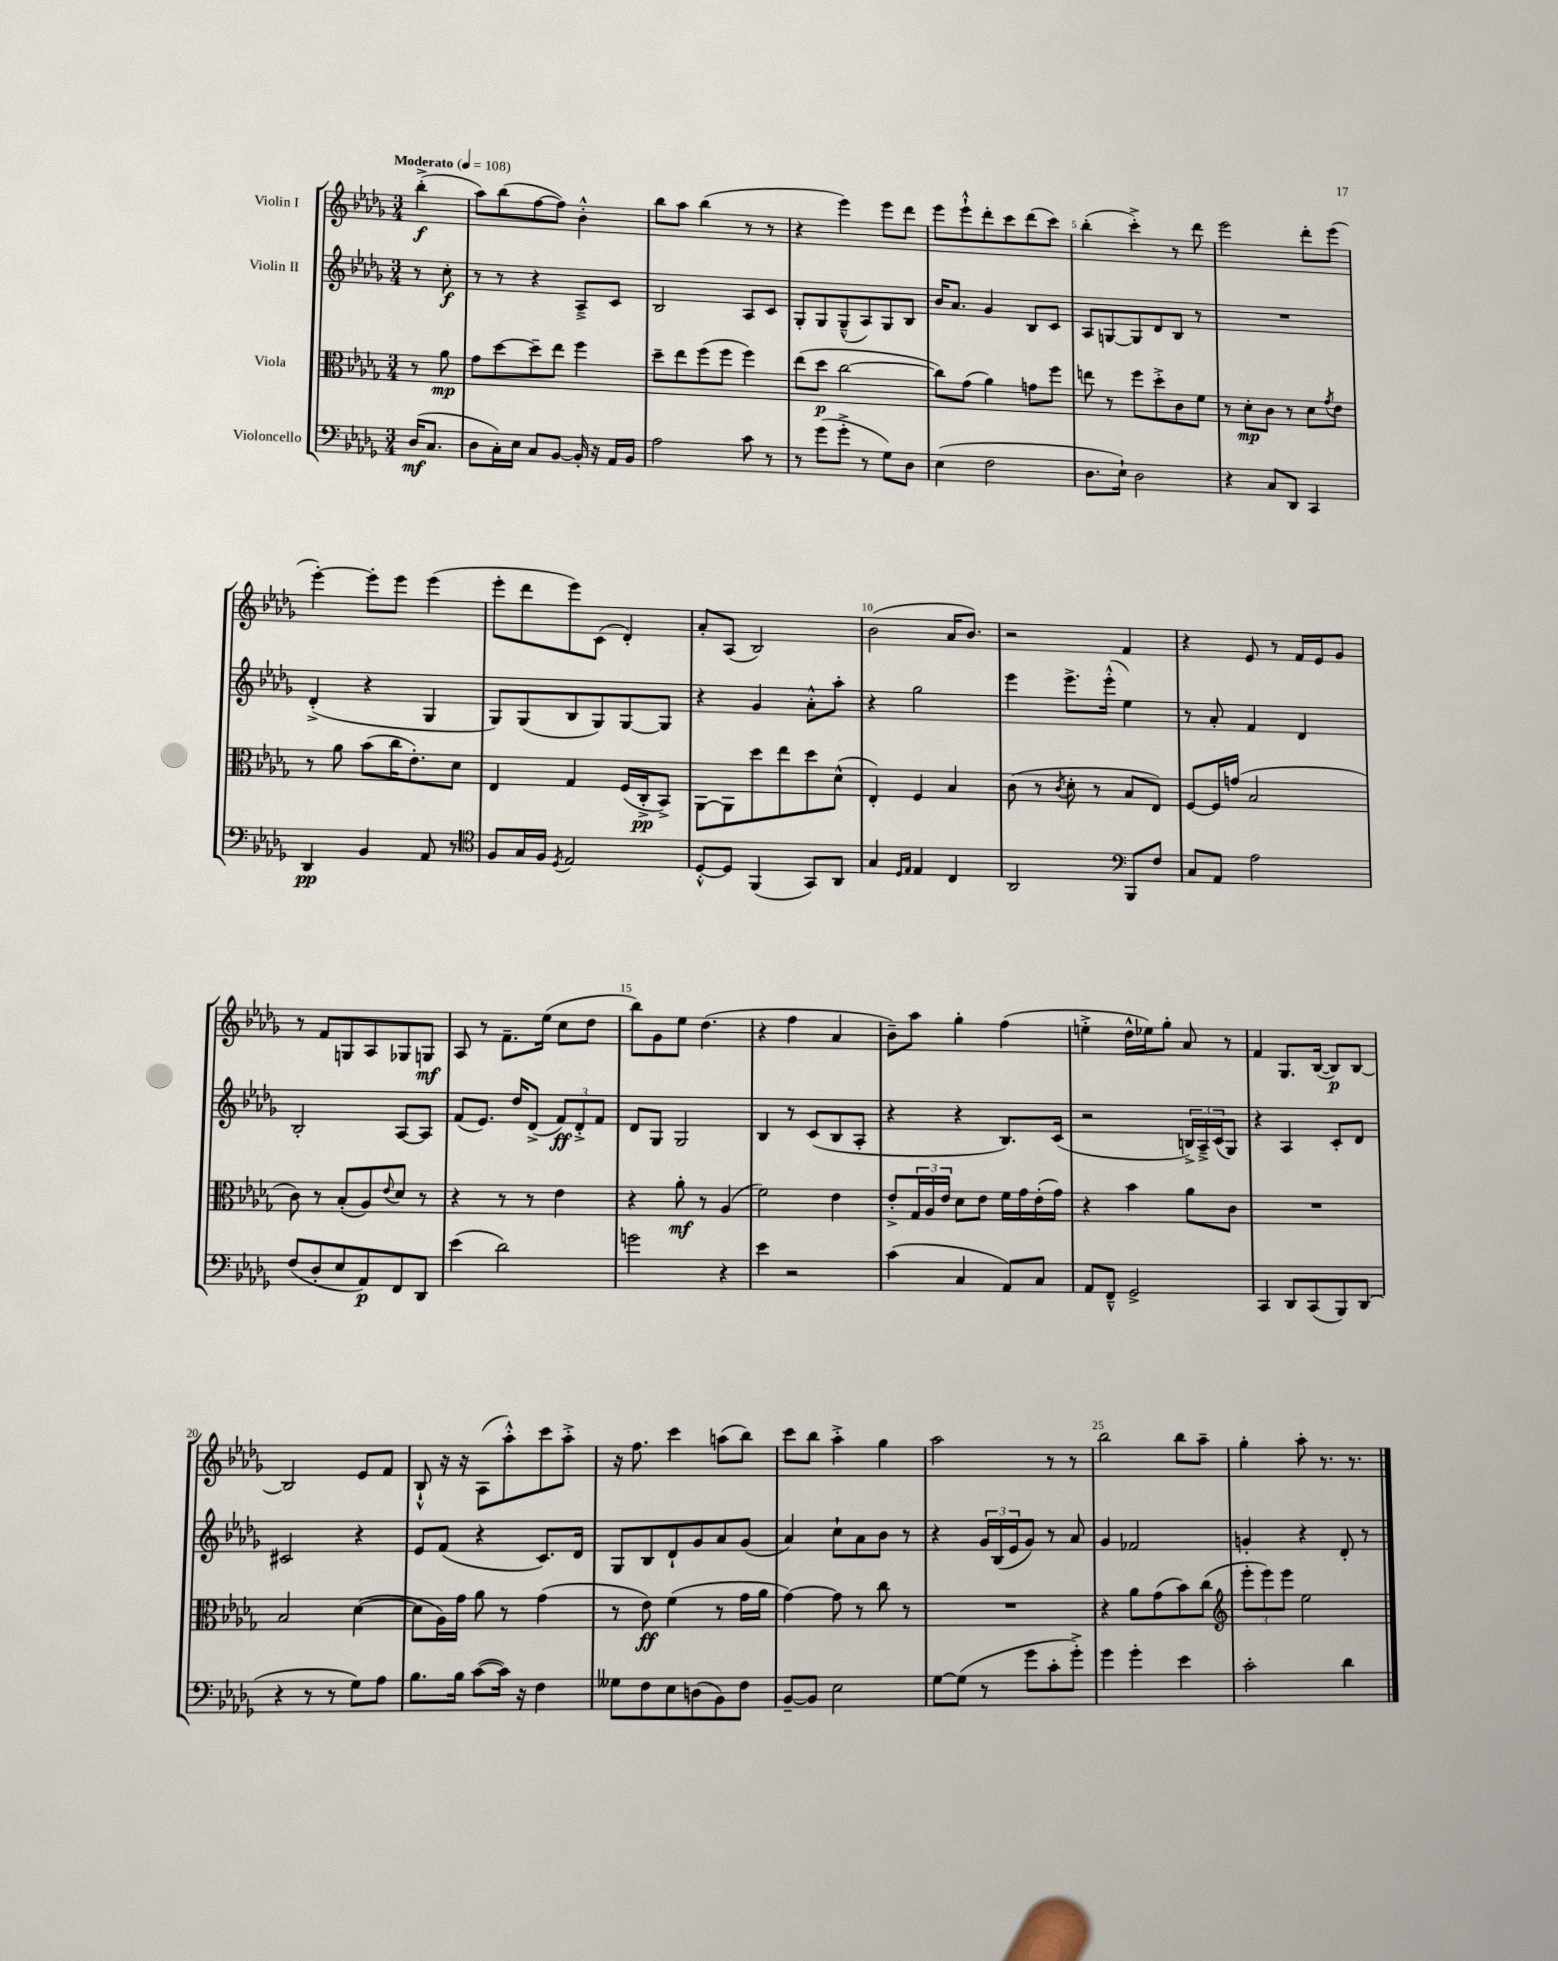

**kern	**dynam	**kern	**dynam	**kern	**dynam	**kern	**dynam
*part4	*part4	*part3	*part3	*part2	*part2	*part1	*part1
*staff4	*staff4	*staff3	*staff3	*staff2	*staff2	*staff1	*staff1
*I"Violoncello	*	*I"Viola	*	*I"Violin II	*	*I"Violin I	*
*clefF4	*	*clefC3	*	*clefG2	*	*clefG2	*
*k[b-e-a-d-g-]	*	*k[b-e-a-d-g-]	*	*k[b-e-a-d-g-]	*	*k[b-e-a-d-g-]	*
*M3/4	*	*M3/4	*	*M3/4	*	*M3/4	*
*MM108	*	*MM108	*	*MM108	*	*MM108	*
=	=	=	=	=	=	=	=
!	!	!	!	!	!	!LO:TX:a:B:t=Moderato	!
(16D-/KL	mf	8r	.	8r	.	(4bb-'^\	f
8.C/J	.	.	.	.	.	.	.
.	.	8a-\	mp	8cc'\	f	.	.
=1	=1	=1	=1	=1	=1	=1	=1
8D-\L	.	8g-\L	.	8r	.	8aa-\L)	.
16C'\L)	.	[8dd-\	.	8r	.	(8bb-\	.
16E-\JJ	.	.	.	.	.	.	.
8C/L	.	8dd-~\]	.	4r	.	[8ff\	.
[8BB-/J	.	8ee-\J	.	.	.	8ff\J])	.
16BB-'/]	.	4ff\	.	8A-~^/L	.	4b-'^^\	.
16r	.	.	.	.	.	.	.
16AA-/LL	.	.	.	8c/J	.	.	.
16BB-/JJ	.	.	.	.	.	.	.
=2	=2	=2	=2	=2	=2	=2	=2
2A-\	.	8dd-~\L	.	2B-/	.	8bb-\L	.
.	.	8ee-\	.	.	.	8aa-\J	.
.	.	(8ff\	.	.	.	(4bb-\	.
.	.	8ff\J	.	.	.	.	.
8c\	.	4ff\)	.	8A-/L	.	8r	.
8r	.	.	.	8c/J	.	8r	.
=3	=3	=3	=3	=3	=3	=3	=3
8r	.	(8ee-\L	.	8G-'/L	.	4r	.
(8g-\L	.	8dd-\J	p	8G-/	.	.	.
8g-'^\J	.	[2cc\	.	(8G-~^^/	.	4eee-\)	.
8r	.	.	.	8A-/)	.	.	.
8G-\L)	.	.	.	8G-/	.	8eee-\L	.
8D-\J	.	.	.	8B-/J	.	8ddd-\J	.
=4	=4	=4	=4	=4	=4	=4	=4
(4E-\	.	8cc\L])	.	16b-/KL	.	8eee-\L	.
.	.	.	.	8.a-/J	.	.	.
.	.	(8g-\J	.	.	.	8eee-`^^\	.
2F\	.	4a-\)	.	4g-/	.	8ddd-'\	.
.	.	.	.	.	.	8ccc\	.
.	.	8gn\L	.	8B-/L	.	(8ddd-\	.
.	.	8ff\J	.	8c/J	.	8ccc\J)	.
=5	=5	=5	=5	=5	=5	=5	=5
8.D-\L	.	8een\	.	8A-/L	.	(4bb-'\	.
.	.	8r	.	[8Gn/	.	.	.
16E-`\Jk)	.	.	.	.	.	.	.
2D-\	.	8ff\L	.	8G/]	.	4ccc'^\)	.
.	.	8dd-'^\	.	8d-/	.	.	.
.	.	8c\	.	8B-/J	.	8r	.
.	.	8f\J	.	8r	.	8ddd-\	.
=6	=6	=6	=6	=6	=6	=6	=6
4r	.	8r	.	2.r	.	2eee-\	.
.	.	8d-'\L	mp	.	.	.	.
8C/L	.	8c\J	.	.	.	.	.
8DD-/J	.	8r	.	.	.	.	.
4CC/	.	8d-\L	.	.	.	8ddd-'\L	.
.	.	8qg-/	.	.	.	.	.
.	.	8e-\J	.	.	.	(8eee-\J	.
!!LO:LB:g=z
=7	=7	=7	=7	=7	=7	=7	=7
4DD-/	pp	8r	.	(4d-'^/	.	[4eee-'\)	.
.	.	8a-\	.	.	.	.	.
4BB-/	.	(8b-\L	.	4r	.	8eee-'\L]	.
.	.	16cc\K	.	.	.	8eee-\J	.
.	.	8.e-'\)	.	.	.	.	.
8AA-/	.	.	.	4G-/	.	(4eee-\	.
8r	.	8d-\J	.	.	.	.	.
=8	=8	=8	=8	=8	=8	=8	=8
*clefC4	*	*	*	*	*	*	*
8F/L	.	4E-/	.	8G-/L)	.	8eee-'\L	.
16G-/L	.	.	.	(8G-/	.	8ddd-\	.
16F/JJ	.	.	.	.	.	.	.
8qD-/	.	.	.	.	.	.	.
2E-/	.	4G-/	.	8B-/	.	8eee-\)	.
.	.	.	.	8G-/)	.	(8c\J	.
.	.	(16F/LL	.	[8G-/	.	4d-'/)	.
.	.	16C'^/J	pp	.	.	.	.
.	.	8BB-^/J)	.	8G-/J]	.	.	.
=9	=9	=9	=9	=9	=9	=9	=9
[8D-'^^/L	.	[8AA-\L	.	4r	.	8a-'/L	.
8D-/J]	.	8AA-\]	.	.	.	(8A-/J	.
(4FF/	.	8dd-\	.	4g-/	.	2B-/)	.
.	.	8ee-\	.	.	.	.	.
8GG-/L)	.	8dd-\	.	8a-'^^\L	.	.	.
8AA-/J	.	(8d-^^\J	.	8aa-'\J	.	.	.
=10	=10	=10	=10	=10	=10	=10	=10
4G-/	.	4E-'/)	.	4r	.	(2b-\	.
16qqD-/LL	.	.	.	.	.	.	.
16qqE-/JJ	.	.	.	.	.	.	.
4E-/	.	4F/	.	2gg-\	.	.	.
4C/	.	4B-/	.	.	.	16a-/KL	.
.	.	.	.	.	.	8.b-/J)	.
=11	=11	=11	=11	=11	=11	=11	=11
2AA-/	.	(8c\	.	4eee-\	.	2r	.
.	.	8r	.	.	.	.	.
.	.	8qc/	.	.	.	.	.
.	.	8d-'\	.	8.eee-^\L	.	.	.
.	.	8r	.	.	.	.	.
.	.	.	.	(16eee-'^^\Jk	.	.	.
*clefF4	*	*	*	*	*	*	*
8BBB-/L	.	8B-/L	.	4ee-\)	.	4f/	.
8F/J	.	8E-/J)	.	.	.	.	.
=12	=12	=12	=12	=12	=12	=12	=12
8C/L	.	[8F/L	.	8r	.	4r	.
8AA-/J	.	16F/L]	.	8a-'/	.	.	.
.	.	(16gn/JJ	.	.	.	.	.
2A-\	.	2B-/	.	4f/	.	8e-/	.
.	.	.	.	.	.	8r	.
.	.	.	.	4d-/	.	16f/LL	.
.	.	.	.	.	.	16e-/J	.
.	.	.	.	.	.	8g-/J	.
!!LO:LB:g=z
=13	=13	=13	=13	=13	=13	=13	=13
(8F/L	.	8c\)	.	2B-'/	.	8r	.
8D-'/	.	8r	.	.	.	8f/L	.
8E-/	.	(8B-'/L	.	.	.	8Gn/	.
8AA-/)	p	8A-/)	.	.	.	8A-/	.
.	.	8qqe-/	.	.	.	.	.
8FF/	.	8d-/J	.	[8A-/L	.	8G-X/	.
8DD-/J	.	8r	.	8A-/J]	.	8Gn/J	mf
=14	=14	=14	=14	=14	=14	=14	=14
(4e-\	.	4r	.	(8f/L	.	8A-/	.
.	.	.	.	8.e-/J)	.	8r	.
2d-\)	.	8r	.	.	.	8.f~\L	.
.	.	.	.	16dd-/KL	.	.	.
.	.	8r	.	(8d-^/J	.	.	.
.	.	.	.	.	.	(16ee-\Jk	.
.	.	4e-\	.	12f/L)	ff	8cc\L	.
.	.	.	.	12d-'^/	.	.	.
.	.	.	.	.	.	8dd-\J	.
.	.	.	.	12f/J	.	.	.
=15	=15	=15	=15	=15	=15	=15	=15
2gn\	.	4r	.	8d-/L	.	8bb-\L)	.
.	.	.	.	8G-/J	.	8g-\	.
.	.	8a-'\	mf	2G-/	.	8ee-\J	.
.	.	8r	.	.	.	(4.dd-\	.
4r	.	(4A-/	.	.	.	.	.
=16	=16	=16	=16	=16	=16	=16	=16
4e-\	.	2f\)	.	4B-/	.	4r	.
2r	.	.	.	8r	.	4ff\	.
.	.	.	.	(8c/L	.	.	.
.	.	4e-\	.	8B-/	.	4a-/	.
.	.	.	.	8A-'/J	.	.	.
=17	=17	=17	=17	=17	=17	=17	=17
(4c\	.	8e-'^/L	.	4r	.	8b-~\L)	.
.	.	24G-/L	.	.	.	8aa-\J	.
.	.	24A-/	.	.	.	.	.
.	.	24e-/JJ	.	.	.	.	.
4C/	.	8d-\L	.	4r	.	4gg-'\	.
.	.	8e-\J	.	.	.	.	.
8AA-/L)	.	16f\LL	.	8.B-/L)	.	(4ff\	.
.	.	16g-\	.	.	.	.	.
8C/J	.	(16e-'\	.	.	.	.	.
.	.	16g-\JJ)	.	(16c/Jk	.	.	.
=18	=18	=18	=18	=18	=18	=18	=18
8AA-/L	.	4r	.	2r	.	4een'^\	.
8FF~^^/J	.	.	.	.	.	.	.
2GG-^/	.	4b-\	.	.	.	16dd-^^\LL	.
.	.	.	.	.	.	16ee-X\J)	.
.	.	.	.	.	.	8gg-'\J	.
.	.	8a-\L	.	24Bn^/LL)	.	8a-/	.
.	.	.	.	24A-~^/	.	.	.
.	.	.	.	(24c/J	.	.	.
.	.	8c\J	.	8G-/J)	.	8r	.
=19	=19	=19	=19	=19	=19	=19	=19
4CC/	.	2.r	.	4r	.	4f/	.
8DD-/L	.	.	.	4A-/	.	8.G-/L	.
(8CC/	.	.	.	.	.	.	.
.	.	.	.	.	.	([16B-/Jk	.
8BBB-/)	.	.	.	8c'/L	.	8B-/L])	p
(8DD-/J	.	.	.	8d-/J	.	[8B-/J	.
!!LO:LB:g=z
=20	=20	=20	=20	=20	=20	=20	=20
4r	.	2B-/	.	2c#X/	.	2B-/]	.
8r	.	.	.	.	.	.	.
8r	.	.	.	.	.	.	.
8G-\L)	.	([4d-\	.	4r	.	8e-/L	.
8A-\J	.	.	.	.	.	8f/J	.
=21	=21	=21	=21	=21	=21	=21	=21
8.B-\L	.	8d-\L]	.	8e-/L	.	8B-`^^/	.
.	.	16A-\L)	.	(8f/J	.	16r	.
16B-\Jk	.	16g-\JJ	.	.	.	16r	.
([8c\L	.	8a-\	.	4r	.	(8A-\L	.
16c\Jk])	.	8r	.	.	.	8aa-'^^\)	.
16r	.	.	.	.	.	.	.
4F\	.	(4g-\	.	8.c/L)	.	8ccc\	.
.	.	.	.	.	.	8aa-'^\J	.
.	.	.	.	16d-/Jk	.	.	.
=22	=22	=22	=22	=22	=22	=22	=22
8G--X\L	.	8r	.	8G-/L	.	16r	.
.	.	.	.	.	.	8.ff\	.
8F\	.	8e-\)	ff	8B-/	.	.	.
8E-\	.	(4f\	.	8d-`/	.	4ccc\	.
(8Dn\	.	.	.	8g-/	.	.	.
8BB-\)	.	8r	.	8a-/	.	(8aan\L	.
8F\J	.	16g-\LL	.	(8g-/J	.	8bb-\J)	.
.	.	16a-\JJ	.	.	.	.	.
=23	=23	=23	=23	=23	=23	=23	=23
[8BB-~/L	.	[4g-\)	.	4a-/)	.	8ccc\L	.
8BB-/J]	.	.	.	.	.	8bb-\J	.
2E-\	.	8g-\]	.	8cc`\L	.	4aa-'^\	.
.	.	8r	.	8a-\	.	.	.
.	.	8cc\	.	8b-\J	.	4gg-\	.
.	.	8r	.	8r	.	.	.
=24	=24	=24	=24	=24	=24	=24	=24
[8G-\L	.	2.r	.	4r	.	2aa-\	.
(8G-\J]	.	.	.	.	.	.	.
8r	.	.	.	24g-/LL	.	.	.
.	.	.	.	(24B-/	.	.	.
.	.	.	.	24e-/J	.	.	.
8g-\L	.	.	.	8g-/J)	.	.	.
8c'\	.	.	.	8r	.	8r	.
8g-'^\J)	.	.	.	8a-/	.	8r	.
=25	=25	=25	=25	=25	=25	=25	=25
4g-\	.	4r	.	4g-/	.	2bb-\	.
4g-'\	.	8a-\L	.	2f-X/	.	.	.
.	.	(8g-\	.	.	.	.	.
4e-\	.	8b-\)	.	.	.	8bb-\L	.
.	.	(8cc\J	.	.	.	8aa-~\J	.
=26	=26	=26	=26	=26	=26	=26	=26
*	*	*clefG2	*	*	*	*	*
2c'\	.	12eee-'\L	.	4gn'/	.	4gg-'\	.
.	.	12eee-\)	.	.	.	.	.
.	.	12eee-\J	.	.	.	.	.
.	.	2ee-\	.	4r	.	8aa-'\	.
.	.	.	.	.	.	8.r	.
4d-\	.	.	.	8d-'/	.	.	.
.	.	.	.	.	.	8.r	.
.	.	.	.	8r	.	.	.
==	==	==	==	==	==	==	==
*-	*-	*-	*-	*-	*-	*-	*-
